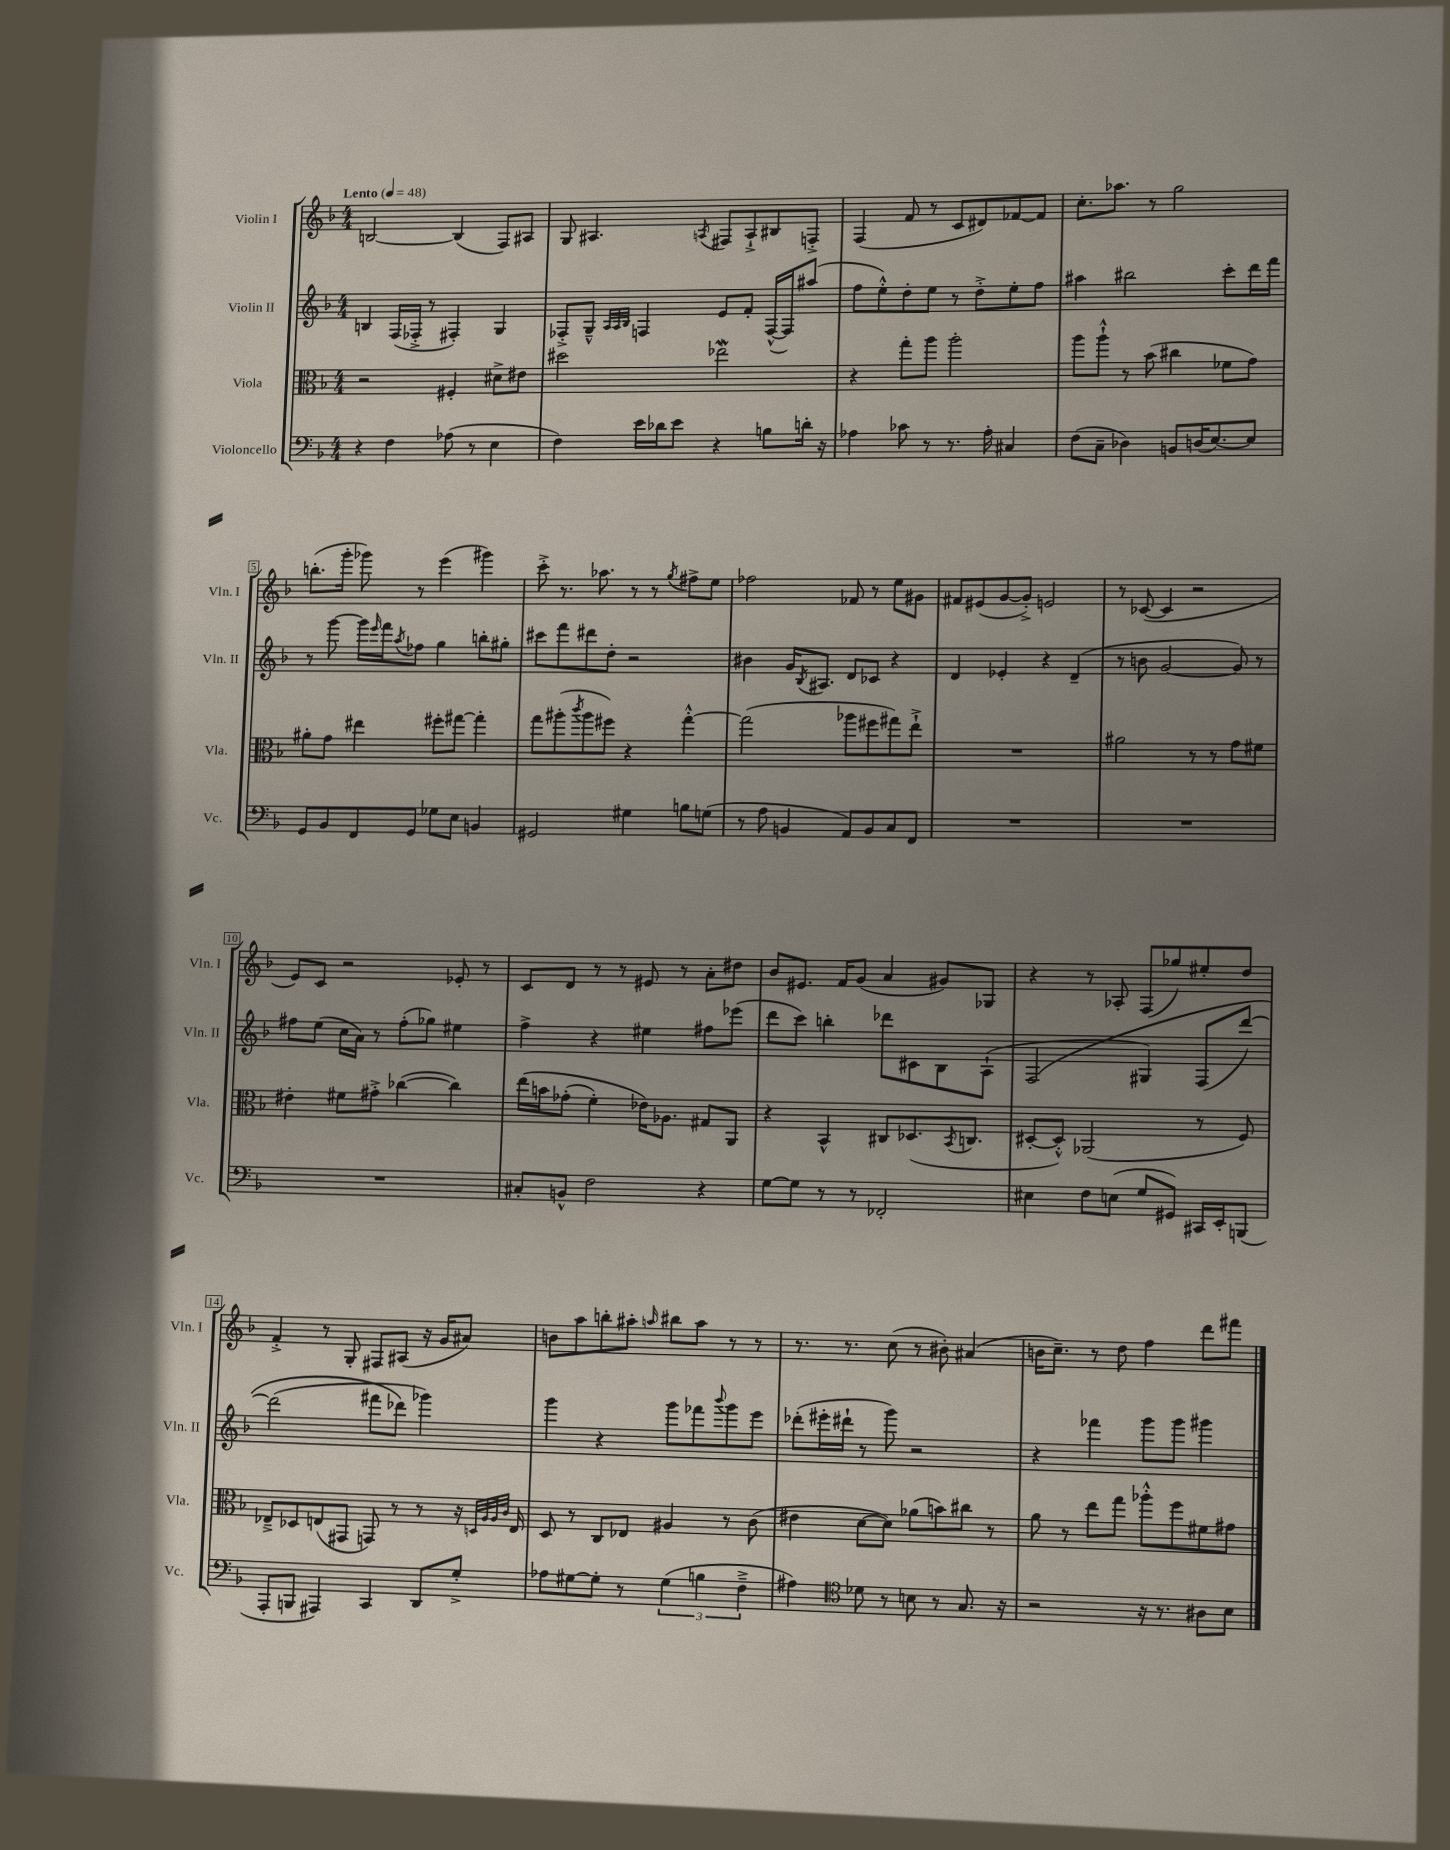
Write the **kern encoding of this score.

**kern	**kern	**kern	**kern
*staff4	*staff3	*staff2	*staff1
*clefF4	*clefC3	*clefG2	*clefG2
*k[b-]	*k[b-]	*k[b-]	*k[b-]
*M4/4	*M4/4	*M4/4	*M4/4
*MM48	*MM48	*MM48	*MM48
4r	2r	4B	[2B
4F	.	(16F	.
.	.	16F-'^	.
.	.	8r	.
(8A-	4F#'	4F#')	(4B]
8r	.	.	.
4E	8d#^	4G	8F)
.	8e#	.	8A#
=	=	=	=
4F)	2dd#	8F-'^	8G
.	.	8G~^^	4.A#
.	.	32qqA	.
.	.	32qqA	.
.	.	32qqB-	.
16e	.	4F	.
16d-	.	.	.
8e	.	.	.
.	.	.	8qA
4r	2ee-	8e	8F#
.	.	8f'	8A`^
8B	.	([16F^^	8B#
.	.	16F])	.
16d'	.	(8aa#	8F'^
16r	.	.	.
=	=	=	=
4A-	4r	8ff	(4F
.	.	8ee'^^)	.
8c-	8gg'	8dd'	8f
8r	8aa	8ee	8r
8.r	2aa'	8r	8c
.	.	8dd'^	8d#)
16A-'	.	.	.
4C#	.	8ee'	[8f-
.	.	8ff	8f-]
=	=	=	=
(8F	8aa	4aa#	8.cc'
8C~	8aa`^^	.	.
.	.	.	8.aa-
4D-)	8r	2bb#	.
.	(8b-	.	8r
8BB	4cc#	.	2gg
(16D	.	.	.
[8.E)	.	.	.
.	8f-	8ccc'	.
8E]	8g)	16ddd	.
.	.	16fff	.
=	=	=	=
8GG	8a#'	8r	(8.bb'
8BB-	8g	[8ggg	.
.	.	.	16ggg'
8FF	4ee#	16ggg]	8ggg-)
.	.	16qqeee	.
.	.	16fff	.
.	.	8qaa	.
8GG	.	8ff-	8r
8G-	8ff#'	4gg	(4eee
8E	[8gg#	.	.
4BB	4gg#']	8bb'	4ggg#)
.	.	8gg#'	.
=	=	=	=
2GG#	8gg	8ccc#	8ccc'^
.	(8aa#'	8fff	8.r
.	8qccc	.	.
.	8aa#	8ddd#	.
.	.	.	8.aa-
.	8ff#)	8dd'	.
4G#	4r	2r	8r
.	.	.	8r
.	.	.	8qgg
8B	[4gg'^^	.	8ff#^
(8G	.	.	8ee
=	=	=	=
8r	(2gg]	4b#	2ff-
8A	.	.	.
4BB	.	16g	.
.	.	8qB-	.
.	.	8.A#	.
8AA)	8aa-	8d	8f-
8BB	8ff#	8c-	8r
8C	8gg#)	4r	8ee
8FF	8ee`^	.	8g#
=	=	=	=
1r	1r	4d	8f#
.	.	.	(8e#
.	.	4e-'	[8g
.	.	.	8g'^])
.	.	4r	2e
.	.	(4d~	.
=	=	=	=
1r	2a#	8r	8r
.	.	8b	([8c-
.	.	[2g	4c-]
.	8r	.	2r
.	8r	.	.
.	8g	8g])	.
.	8f#	8r	.
=	=	=	=
1r	4e#'	8ff#	8e)
.	.	(8ee	8c
.	8f#	16cc	2r
.	.	16a)	.
.	8g#'^	8r	.
.	([4cc-	(8ff#'	.
.	.	8gg-)	.
.	4cc-])	4ee#	8e-'
.	.	.	8r
=	=	=	=
8C#'	&(16ee	4ff^	8c
.	16b	.	.
8BB^^	(8g-'	.	8d
2F	4f')	4r	8r
.	.	.	8r
.	16e-&)	4ee#	8e#
.	8.A-	.	.
.	.	.	8r
4r	8G#	8ff#	8a'
.	8AA	(8eee-	8dd#
=	=	=	=
[8G	4r	8ddd	8b-
8G]	.	8ccc)	8.e#
8r	4BB-^^	4bb'	.
.	.	.	16f
8r	.	.	(8g
2FF-'	8C#	8ddd-	4a
.	(8.D-	8c#	.
.	.	8B-	8g#)
.	8qBB-	.	.
.	8.C	.	.
.	.	(8A`	8G-
=	=	=	=
4E#	[8D#'	&(2F	4r
.	8D#'^^])	.	.
8F	(2AA-	.	8r
(8E	.	.	8A-'
8G	.	4G#)	(8F
8GG#)	.	.	8gg-)
16CC#	8r	(8F	8ee#'
16EE'	.	.	.
(8BBB	8F)	[8ddd)	8dd
=	=	=	=
8AAA'	8E-~^	(2ddd]	4f'^
8BBB	8D-	.	.
4AAA#)	(8E	.	8r
.	8GG#	.	8G'
4CC	8GG)	8fff#	8F#
.	8r	8ddd-&)	(8A#
8DD	8r	4ggg-)	16r
.	.	.	16g
8G'^	16r	.	8a#)
.	32qqD	.	.
.	32qqA	.	.
.	32qqA	.	.
.	32qqc	.	.
.	16E	.	.
=	=	=	=
8A-	8D	4ggg	8b
[8G#	8r	.	8aa
8G#']	8C	4r	8bb'
8r	8E-	.	8aa#'
.	.	.	16qqaa
(6G#	4A#	8ggg	8bb#
.	.	8fff-	8aa
6B	.	.	.
.	.	8qqbbb-	.
.	8r	8ggg	8r
6F~^	.	.	.
.	(8c	8eee	8r
=	=	=	=
4A#)	4e#	(8ddd-'	8.r
.	.	16eee#'	.
.	.	16ddd#`	8.r
*clefC4	*	*	*
8d-	[8d	8r	.
8r	8d])	8ggg)	(8cc
8B	(8a-	2r	8r
8r	8b)	.	8b#')
8.G	8cc#	.	(4a#
.	8r	.	.
16r	.	.	.
=	=	=	=
2r	8a	4r	16b
.	.	.	8.cc~)
.	8r	.	.
.	8ee	4fff-	8r
.	8gg	.	8dd
16r	8aa-'^^	8ggg	4ff
8.r	.	.	.
.	8ff	8ggg	.
8A#	8f#	4ggg#	8ddd
8B-	8g#	.	8fff#
==	==	==	==
*-	*-	*-	*-
